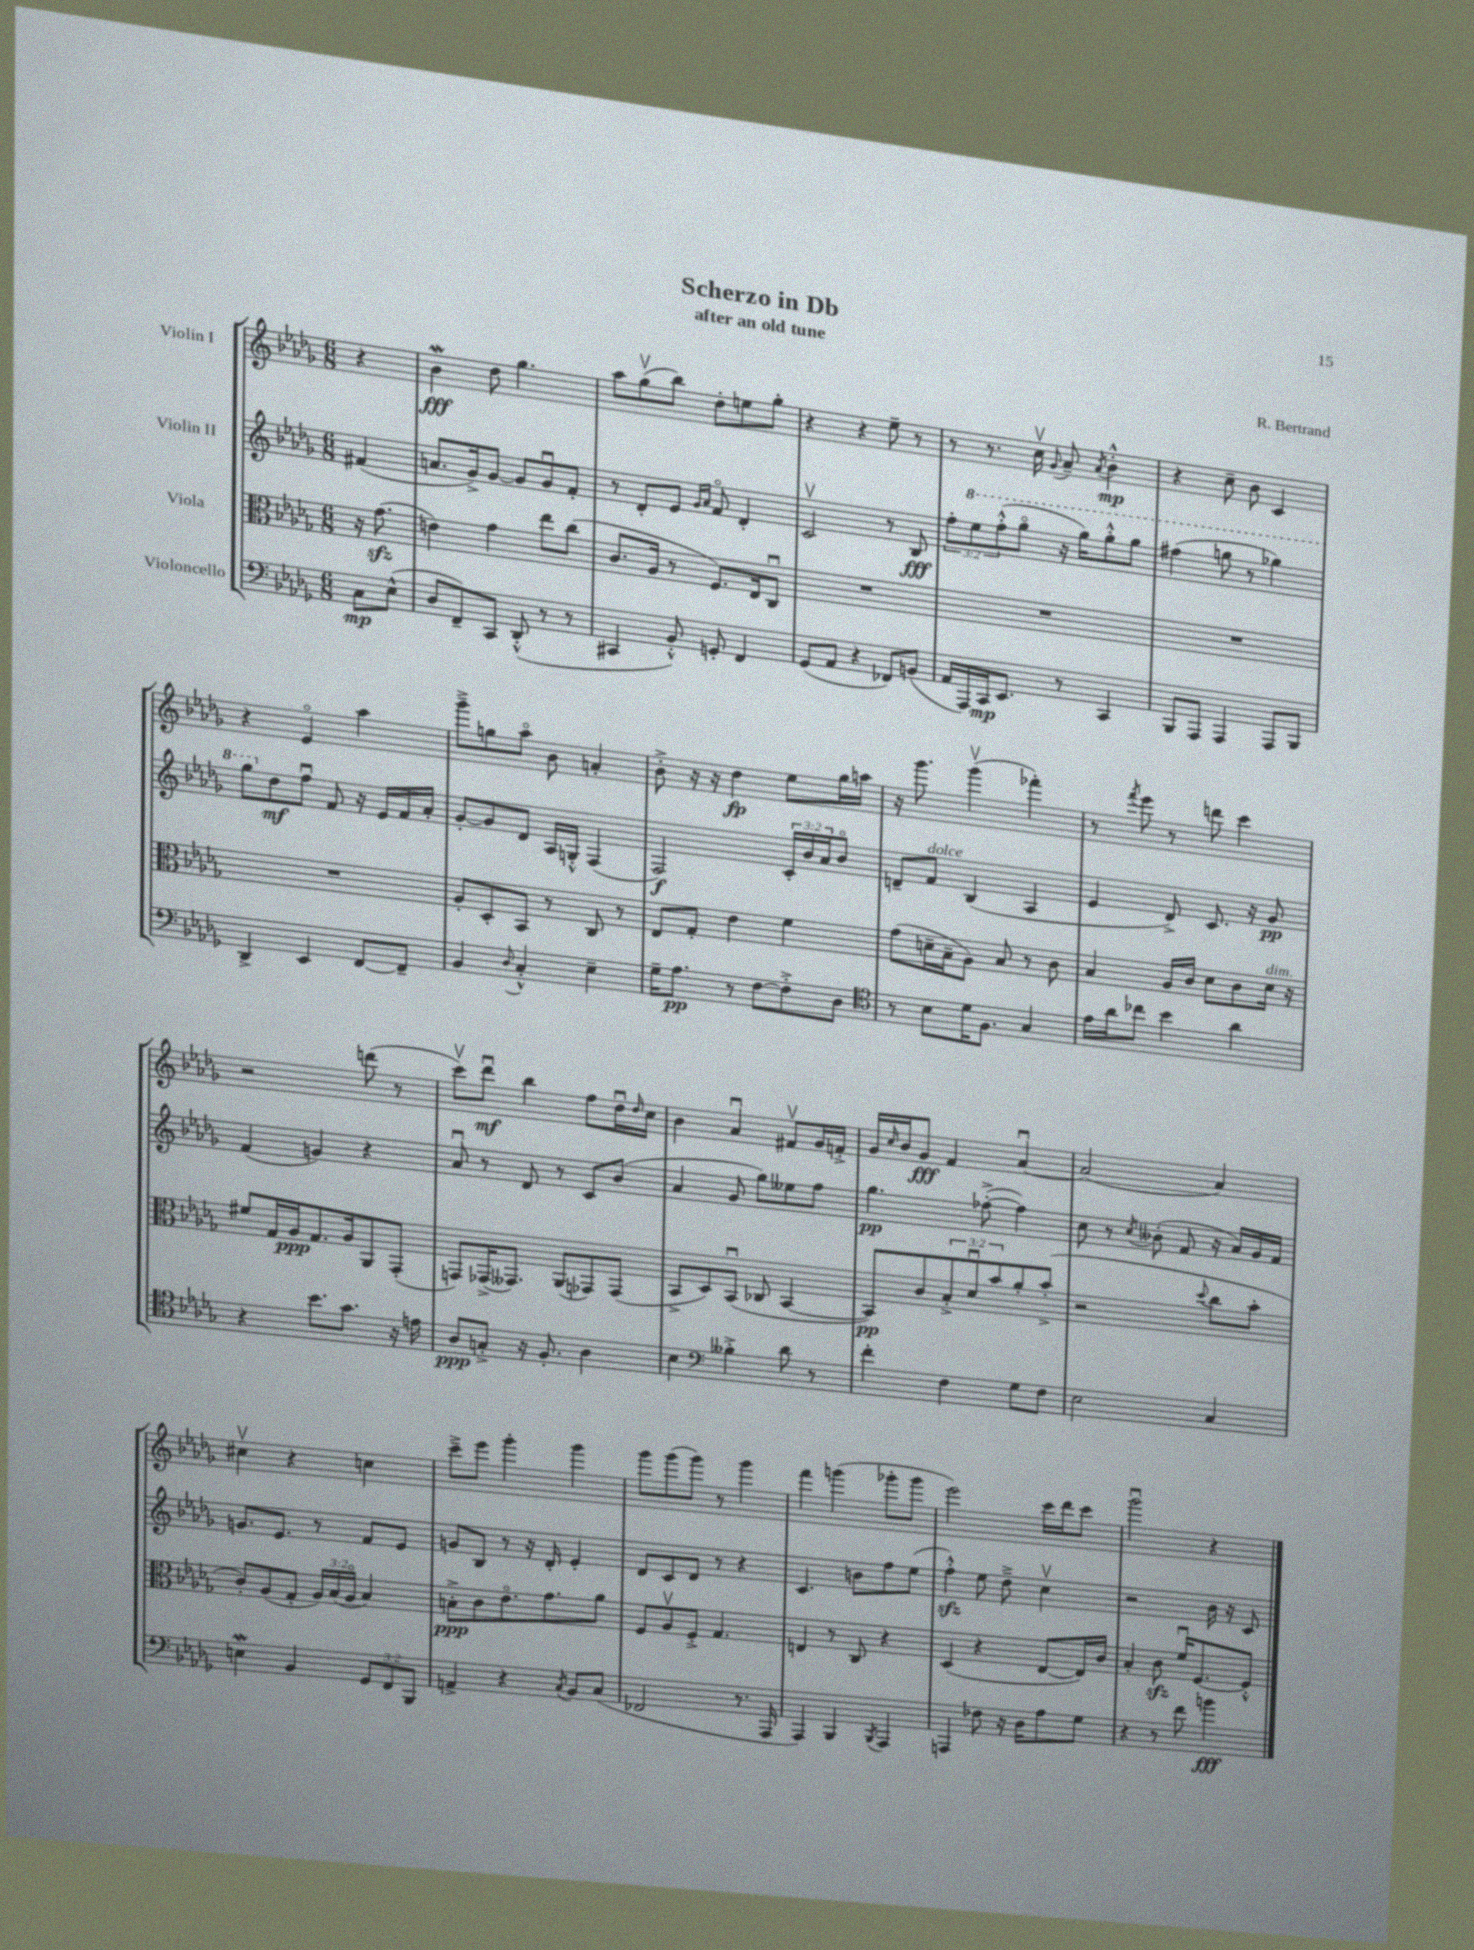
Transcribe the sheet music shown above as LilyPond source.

\header { title = "Scherzo in Db" composer = "R. Bertrand" subtitle = "after an old tune" }
<<
\new StaffGroup <<
\new Staff = "s0" \with { instrumentName = "Violin I" } {
    \clef treble \key des \major \numericTimeSignature \time 6/8 \partial 4
    r4 |
    bes'4\mordent\fff des''8 ges''4. |
    aes''8 ges''8\upbow( bes''8) des''8-. e''8 ges''8-. |
    r4 r4 ees''8-- r8 |
    r8 r8. c''16\upbow \appoggiatura { ges'8 } aes'8-- \acciaccatura { aes'8 } bes'4-.-^\mp |
    r4 c''8-- bes'8 c'4 |
    r4 ees'4\flageolet aes''4 |
    ges'''8---> g''8 aes''8\flageolet bes'8 a'4-. |
    bes'8-.-> r16 r16 des''4\fp ees''8 ges''16 a''16 |
    r16 ges'''8. ges'''4\upbow( fes'''4-.) |
    r8 \acciaccatura { f'''8 } ees'''8 r8 d'''8 c'''4 |
    r2 d'''8( r8 |
    c'''8\upbow) des'''8\downbow\mf bes''4 f''8 des''16\downbow \grace { des''16 } c''16 |
    bes'4 aes'4\downbow fis'8\upbow ges'16 f'16-.-> |
    ges'16 \grace { c''16 } bes'16 ges'8\fff f'4 aes'4~\downbow |
    aes'2( aes'4) |
    cis''4\upbow r4 c''4 |
    c'''8---> ees'''8 ges'''4-. ges'''4 |
    ges'''8 ges'''8( ges'''8) r8 ges'''4 |
    f'''4 g'''4( ges'''8-. ges'''8 |
    ees'''2) c'''16 des'''16 c'''8 |
    ges'''2\downbow r4 \bar "|." |
}
\new Staff = "s1" \with { instrumentName = "Violin II" } {
    \clef treble \key des \major \numericTimeSignature \time 6/8 \override Staff.TupletNumber.text = #tuplet-number::calc-fraction-text \partial 4
    fis'4( |
    a'8. ges'16->) ges'8~ ges'8 ges'8\downbow f'8-. |
    r8 des'8-. ees'8 \grace { ges'16 aes'16 } f'8\flageolet des'4-. |
    c'2\upbow r8 bes8\fff |
    \tuplet 3/2 { f''8-. \ottava #1 ees'''8 f'''8-.-^( } ges'''8\flageolet r16 ges'''16) ges'''8-.-^ ges'''8 |
    fis'''4( g'''8 r8 ges'''4) |
    ges'''8 \ottava #0 des''8\mf f''8\downbow f'8 r16 ees'16 f'16 aes'16-. |
    ges'8~-. ges'8 des'8 aes16 g16-.-^ f4( |
    f2\f) \tuplet 3/2 { c'16-. bes'16 aes'16 } bes'8\flageolet |
    d'8-- f'8^\markup { \italic "dolce" } bes4( aes4 |
    ees'4 des'8->) c'8. r16 ges'8\pp |
    f'4( g'4) r4 |
    aes'8\downbow r8 des'8 r8 c'8 bes'8( |
    aes'4 ges'8 ges''8) eeses''8 f''8 |
    ges''4.\pp fes''8~-.->( fes''4) |
    c''8 r8 \acciaccatura { c''8 } beses'8-.( f'8 r16 aes'16) ges'16 f'16 |
    g'8. ees'8. r8 f'8 ees'8 |
    g'8 bes8 r8 r16 des'16-. ees'4-. |
    des'8 c'8 des'8 r8 r4 |
    c'4. b'8 f''8 ees''8( |
    f''4-.-^\sfz) ees''8 des''8---> c''4\upbow |
    r2 bes'16 r16 c'8 \bar "|." |
}
\new Staff = "s2" \with { instrumentName = "Viola" } {
    \clef alto \key des \major \numericTimeSignature \time 6/8 \override Staff.TupletNumber.text = #tuplet-number::calc-fraction-text \partial 4
    r16 ges'8.\sfz( |
    e'4) ges'4 ees''8 c''8( |
    c'8. aes16 r8 f8.) ees16 c8\downbow |
    R2. |
    R2. |
    R2. |
    R2. |
    aes8-. des8-. bes,8 r8 c8 r8 |
    ees8 ges8-. ees'4 f'4 |
    ges'8( d'16-- bes16-- aes8) bes8 r8 c'8 |
    bes4 aes16 c'16 des'8 c'8 des'16^\markup { \italic "dim." } r16 |
    fis'8 ges16 aes16\ppp ges8. aes16 aes,8 ges,8-.( |
    g,8) ges,16->( geses,8.) aes,8( ges,8) ges,8( |
    bes,8-> des8) bes,8\downbow( ces8 bes,4~ |
    bes,8\pp) c'8 \tuplet 3/2 { bes8-.-> des'8\downbow bes'8 } aes'8-. bes'8-.->( |
    r2 \appoggiatura { des''8 } c''8 bes'8-. |
    c'8-.) aes8( ges8-. \tuplet 3/2 { aes16) bes16( aes16\flageolet } bes4) |
    b8-.->\ppp c'8 ees'8.\flageolet ges'8. aes'8 |
    f8 aes8\upbow f8-.-> ges4. |
    e4 r8 c8 r4 |
    des4( r4 ees8~ ees16) c'16 |
    bes4-. c'8\sfz f'16\downbow f8.~ f8-.-^ \bar "|." |
}
\new Staff = "s3" \with { instrumentName = "Violoncello" } {
    \clef bass \key des \major \numericTimeSignature \time 6/8 \override Staff.TupletNumber.text = #tuplet-number::calc-fraction-text \partial 4
    c8\mp ees8-^( |
    des8 f,8--) c,8 des,8-.-^( r8 r8 |
    cis,4 bes,8-.-^) g,8-. f,4 |
    ges,8( aes,8 r4 fes,8) b,8( |
    aes,16 aes,,16) c,16\mp ees,8. r8 c,4 |
    bes,,8 aes,,8 aes,,4 aes,,8 bes,,8 |
    des,4-> ees,4 f,8~ f,8-- |
    bes,4 \appoggiatura { des8 } c4-.-^ ees4-- |
    ges16-- aes8.\pp r8 f8~ f8-.-> des8 |
    \clef tenor r8 bes8 des'16 f8. ges4 |
    ees'16 aes'16 ces''8 bes'4 aes'4 |
    r4 bes'8. ges'8. r16 e'16 |
    aes8\ppp g8-.-> r16 f8.-. aes4 |
    bes4 \clef bass beses4-.-> des'8 r8 |
    f'4-. f4 ges8 f8 |
    ees2 c4 |
    e4\mordent bes,4 \tuplet 3/2 { ges,8 f,8 bes,,8 } |
    a,4-> r4 \acciaccatura { c8 } bes,8 c8( |
    fes,2 r8. aes,,16 |
    aes,,4) bes,,4 \acciaccatura { bes,,8 } aes,,4 |
    a,,4 fes8 r16 des16 aes8 ges8 |
    r4 r8 f'8 b'4\fff \bar "|." |
}
>>
>>
\layout { \context { \Score \remove "Bar_number_engraver" } }
